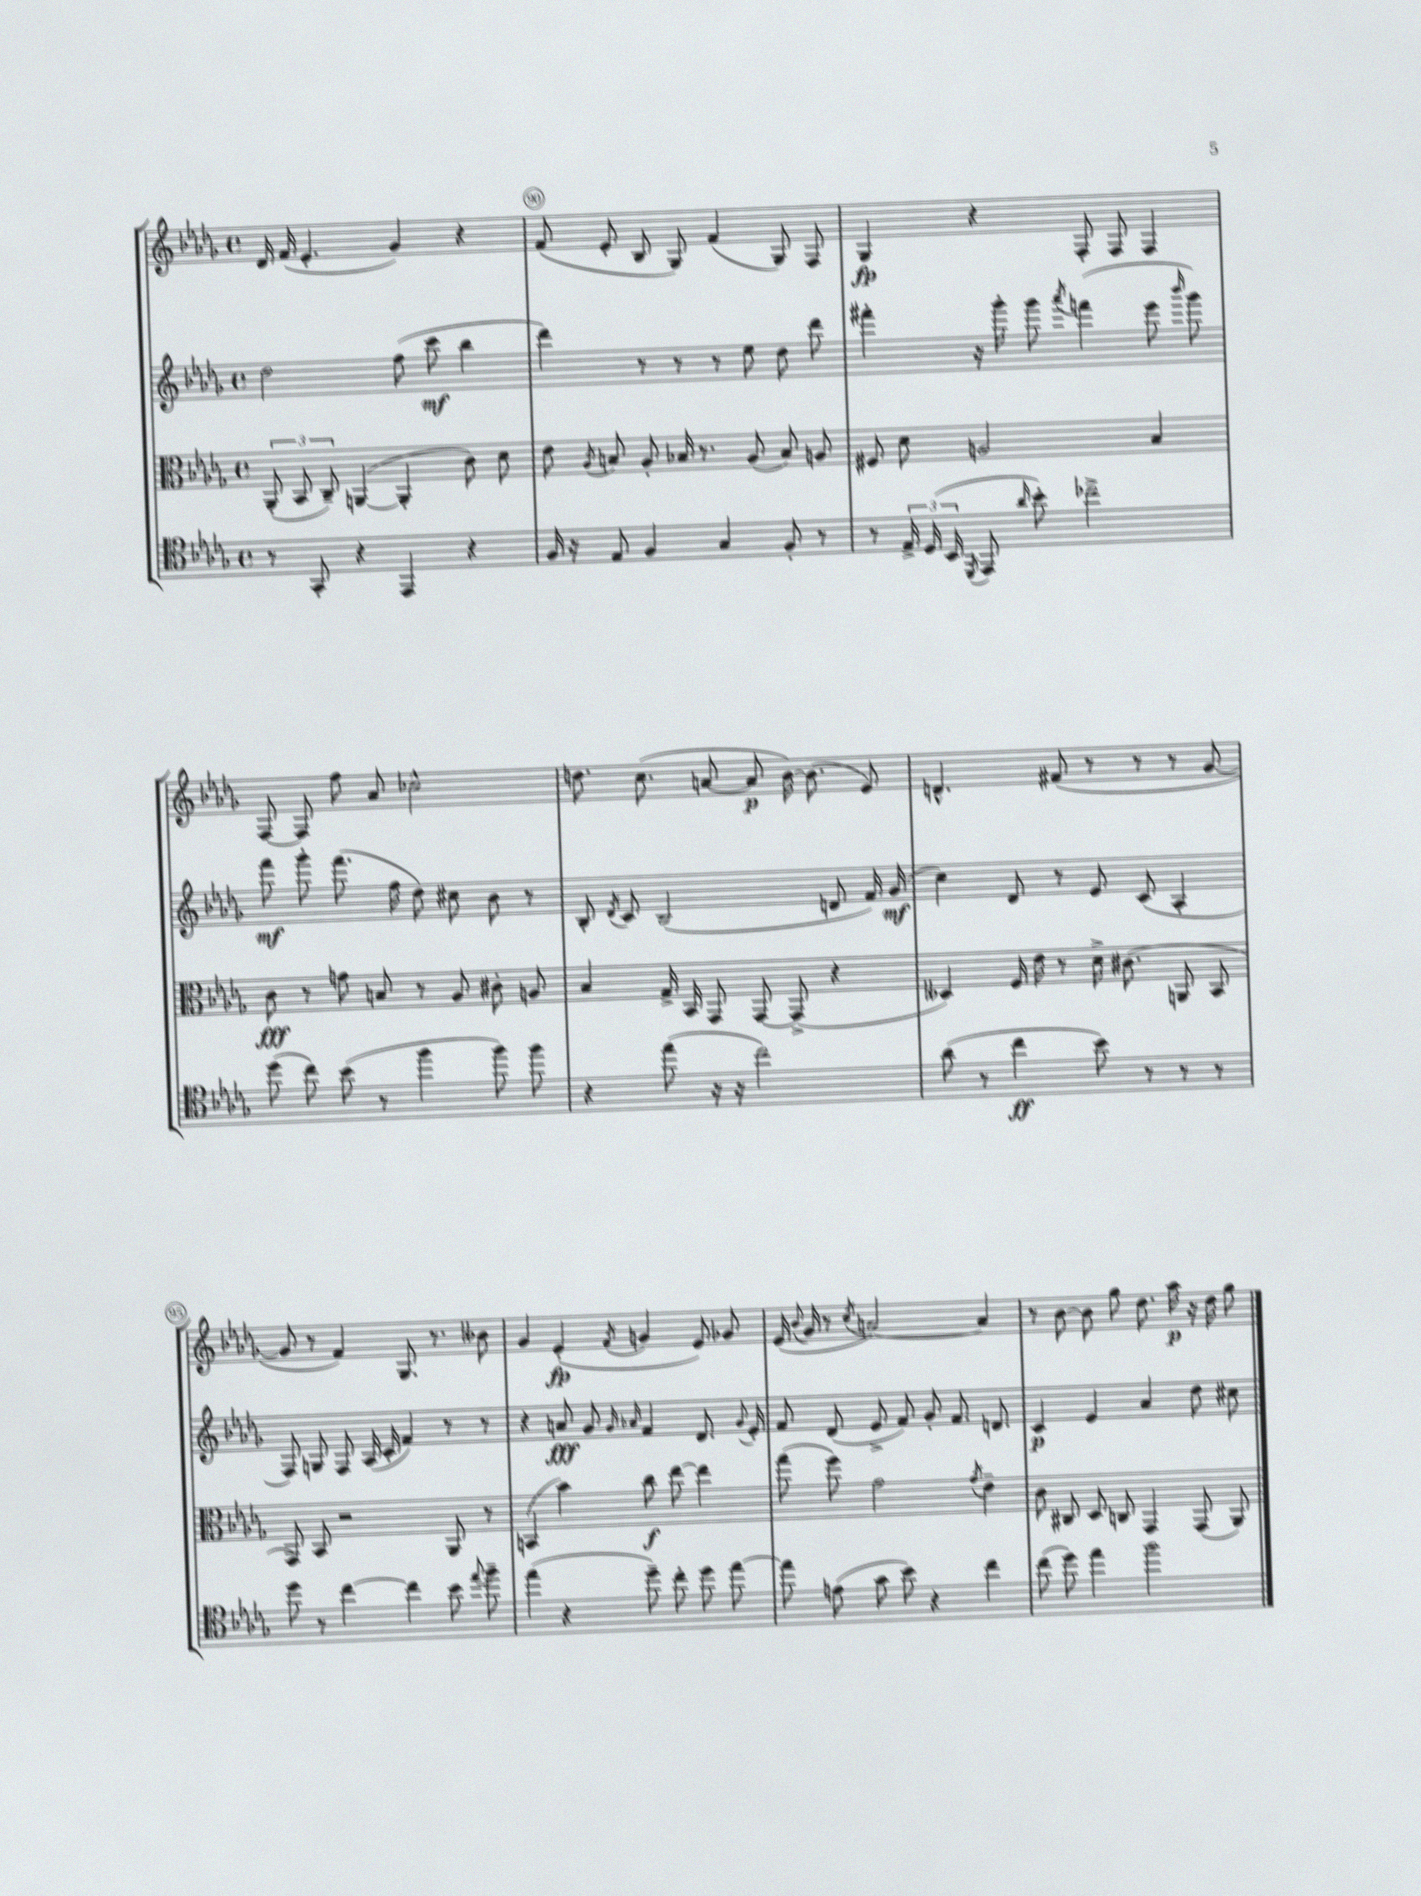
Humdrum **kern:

**kern	**dynam	**kern	**dynam	**kern	**dynam	**kern	**dynam
*part4	*part4	*part3	*part3	*part2	*part2	*part1	*part1
*staff4	*staff4	*staff3	*staff3	*staff2	*staff2	*staff1	*staff1
*clefC4	*	*clefC3	*	*clefG2	*	*clefG2	*
*k[b-e-a-d-g-]	*	*k[b-e-a-d-g-]	*	*k[b-e-a-d-g-]	*	*k[b-e-a-d-g-]	*
*M4/4	*	*M4/4	*	*M4/4	*	*M4/4	*
*met(c)	*	*met(c)	*	*met(c)	*	*met(c)	*
=89	=89	=89	=89	=89	=89	=89	=89
8r	.	(12AA-'/	.	2dd-\	.	16d-/	.
.	.	.	.	.	.	(16f/	.
.	.	12BB-/	.	.	.	.	.
8GG-'/	.	.	.	.	.	4.e-'/	.
.	.	12C~/)	.	.	.	.	.
4r	.	([4AAn/	.	.	.	.	.
4EE-/	.	4AA'/]	.	(8ff\	.	4g-/)	.
.	.	.	.	8ccc\	mf	.	.
4r	.	8c\)	.	4bb-\	.	4r	.
.	.	8d-\	.	.	.	.	.
=90	=90	=90	=90	=90	=90	=90	=90
16F/	.	8e-\	.	4ddd-\)	.	(8f/	.
16r	.	.	.	.	.	.	.
.	.	8qA-/	.	.	.	.	.
8E-/	.	8Bn/	.	.	.	8e-'/	.
4F/	.	8A-'/	.	8r	.	8B-/	.
.	.	16B-X/	.	8r	.	8G-/)	.
.	.	8.r	.	.	.	.	.
4G-/	.	.	.	8r	.	(4f/	.
.	.	(8A-/	.	8ee-\	.	.	.
8F'/	.	8B-/)	.	8dd-\	.	8G-/)	.
8r	.	8An/	.	8ddd-\	.	8F/	.
=91	=91	=91	=91	=91	=91	=91	=91
8r	.	8F#X/	.	4fff#X'\	.	4G-/	fp
24E-^/	.	8d-\	.	.	.	.	.
(24D-/	.	.	.	.	.	.	.
24BB-/	.	.	.	.	.	.	.
8qDD-/	.	.	.	.	.	.	.
8EE-/	.	2An/	.	16r	.	4r	.
.	.	.	.	16ggg-'\	.	.	.
16qqa-/	.	.	.	.	.	.	.
8b-'\)	.	.	.	8ggg-\	.	.	.
.	.	.	.	8qaaa-/	.	.	.
2cc-X^\	.	.	.	(4fffn\	.	8F'/	.
.	.	.	.	.	.	8F/	.
.	.	4B-/	.	8eee-\	.	4F/	.
.	.	.	.	16qqbbb-/	.	.	.
.	.	.	.	8ggg-\)	.	.	.
!!LO:LB:g=z
=92	=92	=92	=92	=92	=92	=92	=92
(8dd-\	.	8c\	fff	8fff\	mf	[8F/	.
8cc\)	.	8r	.	8ggg-'\	.	8F/]	.
(8b-\	.	8gn\	.	(8.fff\	.	8ff\	.
8r	.	8Bn/	.	.	.	8a-/	.
.	.	.	.	16ff\	.	.	.
4ff\	.	8r	.	8dd-\)	.	2cc-X^^\	.
.	.	8A-/	.	8cc#X\	.	.	.
8ff\)	.	8c#X'\	.	8b-\	.	.	.
8ff\	.	8An/	.	8r	.	.	.
=93	=93	=93	=93	=93	=93	=93	=93
4r	.	4B-/	.	8B-'/	.	8.ddn\	.
.	.	.	.	8qd-/	.	.	.
.	.	.	.	8c/	.	.	.
.	.	.	.	.	.	(8.cc\	.
(8ee-\	.	16G-^/	.	(2B-/	.	.	.
.	.	16BB-/	.	.	.	.	.
16r	.	8GG-/	.	.	.	[8an/	.
16r	.	.	.	.	.	.	.
2cc\)	.	[8GG-/	.	.	.	8a/]	p
.	.	(8GG-^/]	.	.	.	[16b-\)	.
.	.	.	.	.	.	(8.b-\]	.
.	.	4r	.	8dn/	.	.	.
.	.	.	.	16f/)	.	8e-/)	.
.	.	.	.	(16g-/	mf	.	.
=94	=94	=94	=94	=94	=94	=94	=94
(8a-\	.	4D--X/)	.	4cc\)	.	4.dn^^/	.
8r	.	.	.	.	.	.	.
4cc\	ff	16F/	.	8d-/	.	.	.
.	.	16e-\	.	.	.	.	.
.	.	8r	.	8r	.	(8f#X/	.
8b-\)	.	16d-^\	.	8e-/	.	8r	.
.	.	(8.c#X\	.	.	.	.	.
8r	.	.	.	(8c/	.	8r	.
8r	.	8AAn/	.	4A-'/	.	8r	.
8r	.	8BB-/	.	.	.	[8g-/	.
!!LO:LB:g=z
=95	=95	=95	=95	=95	=95	=95	=95
8dd-\	.	8GG-/)	.	8F/)	.	8g-/]	.
8r	.	8BB-/	.	8Gn/	.	8r	.
[4cc\	.	2r	.	8F/	.	4f/)	.
.	.	.	.	(16A-/	.	.	.
.	.	.	.	16c'/	.	.	.
4cc\]	.	.	.	4f/)	.	8.G-/	.
.	.	.	.	.	.	8.r	.
8b-\	.	8AA-/	.	8r	.	.	.
8qqee-/	.	.	.	.	.	.	.
8ff~\	.	8r	.	8r	.	8b--X\	.
=96	=96	=96	=96	=96	=96	=96	=96
(4ee-\	.	(4BBn/	.	4r	.	4g-/	.
4r	.	4b-\)	.	8an/	fff	(4e-'/	fp
.	.	.	.	8g-/	.	.	.
.	.	.	.	16qqg-/	.	.	.
.	.	.	.	16qqa-X/	.	8qf/	.
8dd-~\)	.	8cc\	f	4f/	.	4gn/	.
8cc'\	.	[8ee-\	.	.	.	.	.
8dd-\	.	4ee-\]	.	8.d-/	.	8e-/)	.
[8ee-\	.	.	.	.	.	8g-X/	.
.	.	.	.	8qqg-/	.	.	.
.	.	.	.	16e-'/	.	.	.
=97	=97	=97	=97	=97	=97	=97	=97
8ee-\]	.	(8gg-\	.	8f/	.	(16e-/	.
.	.	.	.	.	.	8qqb-/	.
.	.	.	.	.	.	16g-/	.
(8en\	.	8ff\)	.	(8d-/	.	8r	.
.	.	.	.	.	.	8qcc/	.
8g-\	.	2g-\	.	8e-^/	.	[2an/)	.
8b-\)	.	.	.	8f/)	.	.	.
4r	.	.	.	8g-'/	.	.	.
.	.	.	.	8.f/	.	.	.
.	.	8qg-/	.	.	.	.	.
4cc\	.	4e-~\	.	.	.	4a/]	.
.	.	.	.	8.dn/	.	.	.
=98	=98	=98	=98	=98	=98	=98	=98
(8cc\	.	8c\	.	4c/	p	8r	.
8dd-\)	.	8C#X/	.	.	.	[8b-\	.
4ee-\	.	8D-/	.	4e-/	.	8b-\]	.
.	.	8Cn/	.	.	.	8gg-\	.
2ff\	.	4GG-/	.	4a-/	.	8.dd-\	.
.	.	.	.	.	.	16aa-\	p
.	.	(8GG-/	.	8dd-\	.	16r	.
.	.	.	.	.	.	16dd-\	.
.	.	8AA-/)	.	8cc#X\	.	8gg-\	.
==	==	==	==	==	==	==	==
*-	*-	*-	*-	*-	*-	*-	*-
